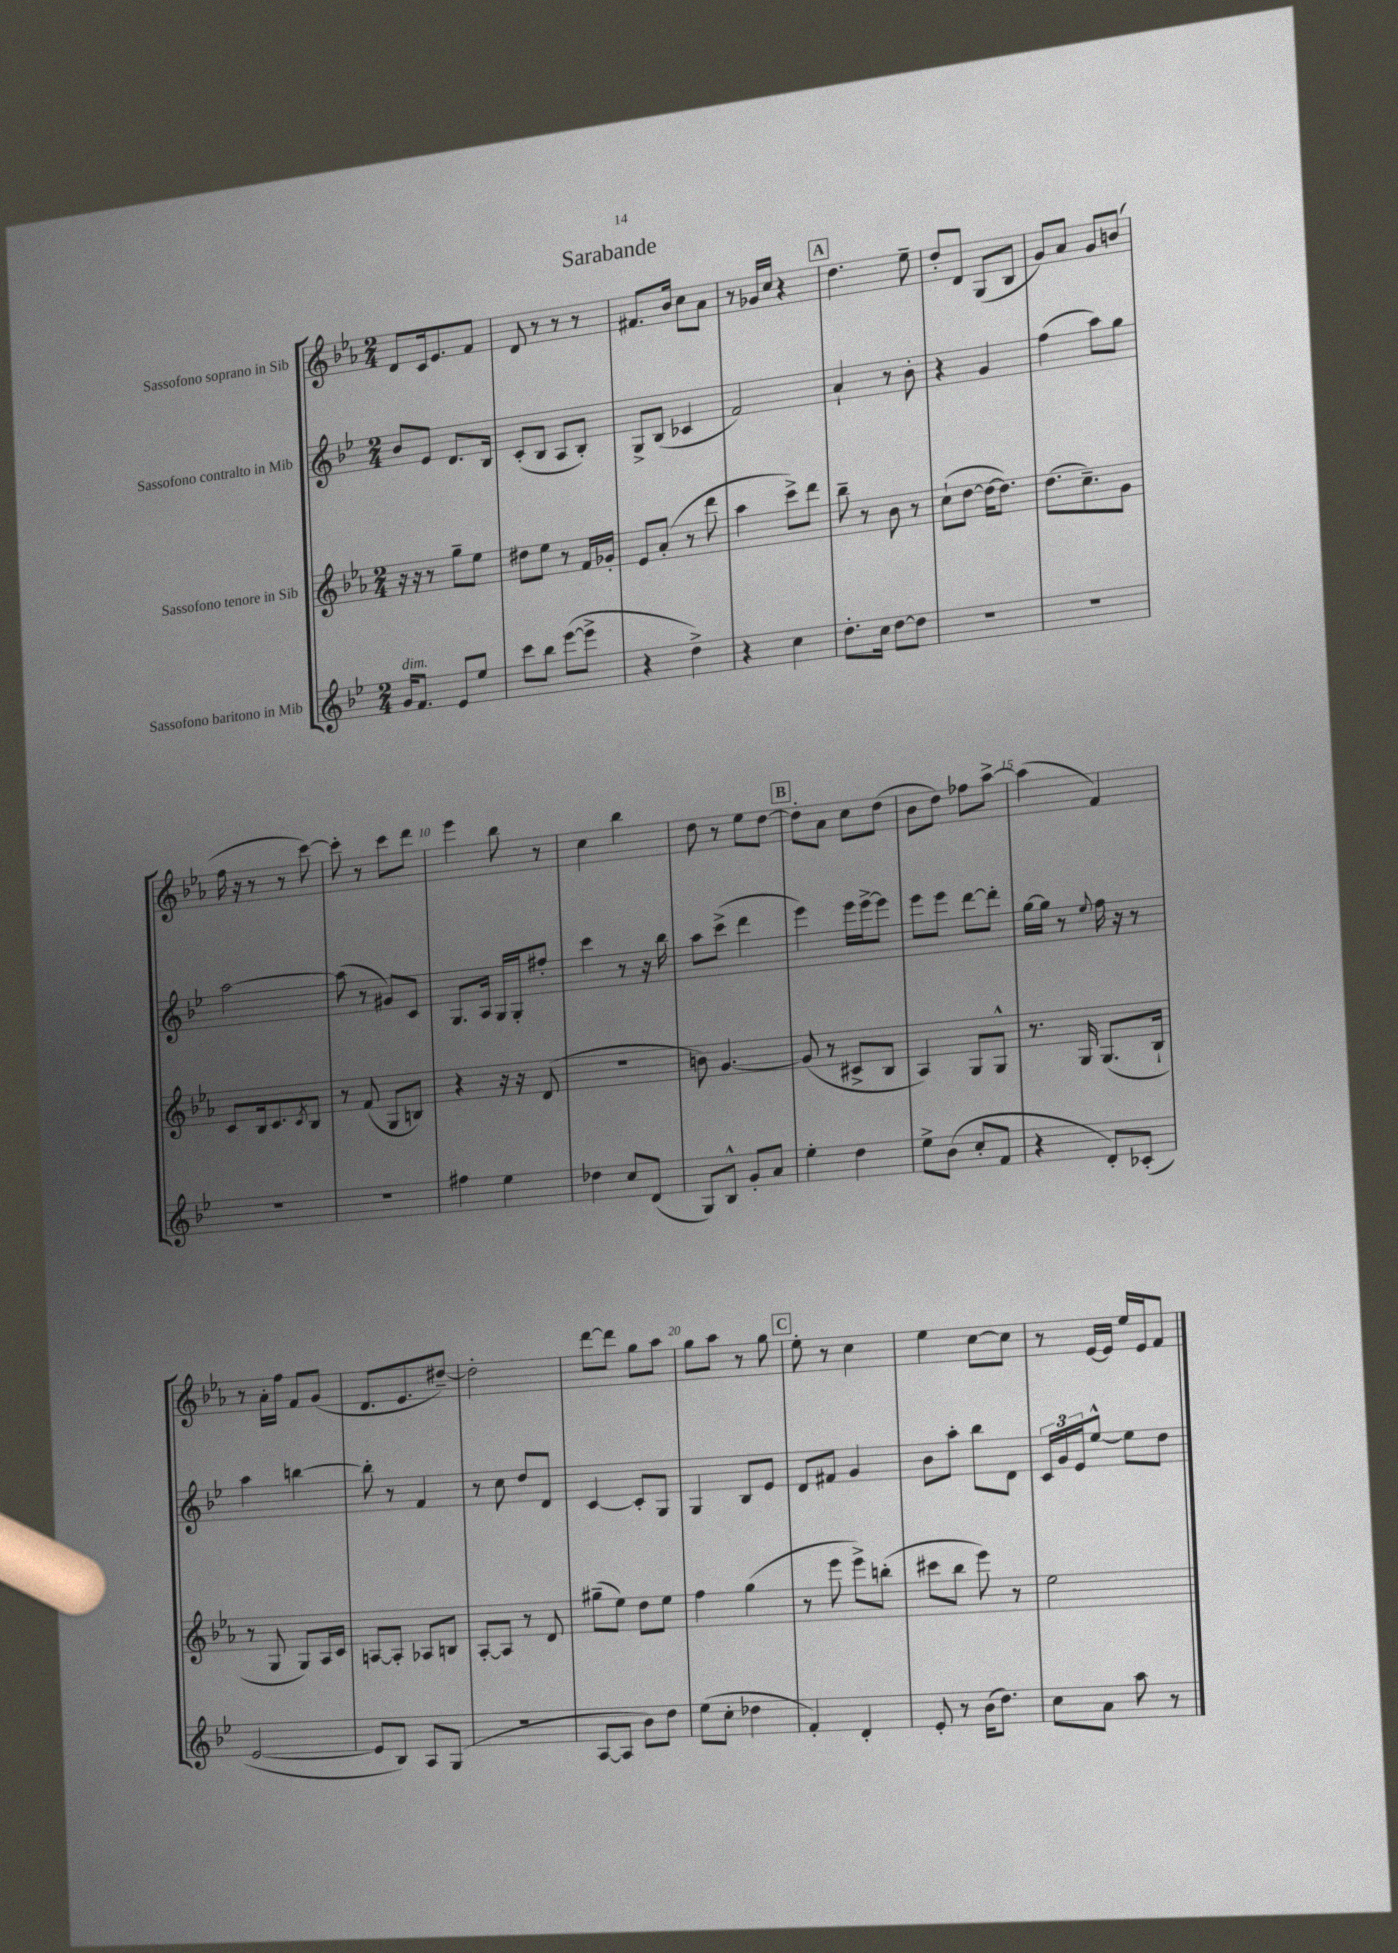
\header { title = "Sarabande" }
<<
\new StaffGroup <<
\new Staff = "s0" \with { instrumentName = "Sassofono soprano in Sib" } {
    \clef treble \key ees \major \numericTimeSignature \time 2/4
    d'8 c'16 ees'8. f'8 |
    d'8 r8 r8 r8 |
    fis'8. bes'16 c''8 aes'8 |
    r8 ges'16 c''16 r4 |
    \mark \markup { \box "A" } d''4. ees''8-- |
    d''8-. d'8 g8( bes8 |
    g'8) aes'8 g'8 b'8( |
    f''16 r16 r8 r8 c'''8~) |
    c'''8-. r8 c'''8 d'''8 |
    ees'''4 bes''8 r8 |
    c''4 bes''4 |
    d''8 r8 ees''8 d''8~ |
    \mark \markup { \box "B" } d''8-. aes'8 c''8 d''8( |
    bes'8 d''8) fes''8 aes''8~-> |
    aes''4( f'4) |
    r8 aes'16-. f''16 f'8 g'8( |
    d'8. ees'8. dis''8~--) |
    dis''2-. |
    d'''8~ d'''8 g''8 aes''8 |
    g''8 aes''8 r8 g''8 |
    \mark \markup { \box "C" } ees''8-. r8 c''4 |
    ees''4 c''8~ c''8 |
    r8 ees'16~ ees'16 ees''16 ees'16 f'8 \bar "|." |
}
\new Staff = "s1" \with { instrumentName = "Sassofono contralto in Mib" } {
    \clef treble \key bes \major \numericTimeSignature \time 2/4
    bes'8 ees'8 d'8. bes16 |
    c'8-.( bes8 a8 bes8-.) |
    g8-> bes8( ces'4 |
    f'2) |
    \mark \markup { \box "A" } a'4-! r8 bes'8-. |
    r4 g'4 |
    f''4( a''8) g''8 |
    a''2~ |
    a''8( r8 gis'8) c'8 |
    g8. a16 g16 g16-. fis''8-. |
    c'''4 r8 r16 bes''16 |
    a''8 c'''8->( d'''4 |
    \mark \markup { \box "B" } ees'''4) ees'''16 ees'''16~-> ees'''8 |
    ees'''8 ees'''8 d'''8~ d'''8-. |
    g''16~ g''16 r8 \appoggiatura { ees''8 } f''16 r16 r8 |
    a''4 b''4~ |
    b''8-. r8 f'4 |
    r8 c''8 d''8 d'8 |
    c'4~ c'8-. g8 |
    g4 bes8 ees'8 |
    \mark \markup { \box "C" } d'8 fis'8 g'4 |
    bes'8 a''8-. bes''8 d'8 |
    \tuplet 3/2 { c'16 g'16 ees'16 } ees''8~-^ ees''8 d''8 \bar "|." |
}
\new Staff = "s2" \with { instrumentName = "Sassofono tenore in Sib" } {
    \clef treble \key ees \major \numericTimeSignature \time 2/4
    r16 r16 r8 g''8-- ees''8 |
    dis''8 ees''8 r8 f'16 ges'16-. |
    ees'8 aes'8-.( r8 d'''8 |
    aes''4 c'''8->) d'''8 |
    \mark \markup { \box "A" } bes''8-- r8 bes'8 r8 |
    c''8-!( d''8~ d''16~ d''8.) |
    d''8.( c''8.--) g'8 |
    c'8 bes16 c'8. \acciaccatura { c'8 } bes8 |
    r8 f'8( g8 b8) |
    r4 r16 r16 d'8( |
    R2 |
    b'8) g'4.~ |
    \mark \markup { \box "B" } g'8( r8 cis'8-> bes8 |
    aes4) g8 g8-^ |
    r8. g16 g8.( bes16-! |
    r8 g8 g8) aes16 c'16 |
    a8~ a8-. aes8 b8 |
    aes8~-. aes8 r8 d'8 |
    gis''8--( ees''8) d''8 ees''8 |
    f''4 g''4( |
    \mark \markup { \box "C" } r8 ees'''8 ees'''8->) b''8-.( |
    cis'''8 bes''8 ees'''8) r8 |
    ees''2 \bar "|." |
}
\new Staff = "s3" \with { instrumentName = "Sassofono baritono in Mib" } {
    \clef treble \key bes \major \numericTimeSignature \time 2/4
    g'16^\markup { \italic "dim." } f'8. ees'8 ees''8 |
    c'''8 bes''8 ees'''8~( ees'''8-> |
    r4 d''4->) |
    r4 c''4 |
    \mark \markup { \box "A" } d''8.-. c''16 d''8~ d''8 |
    R2 |
    R2 |
    R2 |
    R2 |
    fis''4 ees''4 |
    des''4 c''8 d'8( |
    g8) bes8-^ g'8-. a'8 |
    \mark \markup { \box "B" } ees''4-. d''4 |
    ees''8-> bes'8( c''8-. f'8 |
    r4 d'8-.) ces'8-.( |
    ees'2~ |
    ees'8 bes8) a8 g8( |
    r2 |
    a8~ a8 bes'8) d''8 |
    ees''8( c''8-. des''4 |
    \mark \markup { \box "C" } f'4-.) d'4-. |
    ees'8-. r8 bes'16( d''8.) |
    c''8 a'8 a''8 r8 \bar "|." |
}
>>
>>
\layout { \context { \Score \override BarNumber.break-visibility = ##(#f #t #t) barNumberVisibility = #(every-nth-bar-number-visible 5) } }
